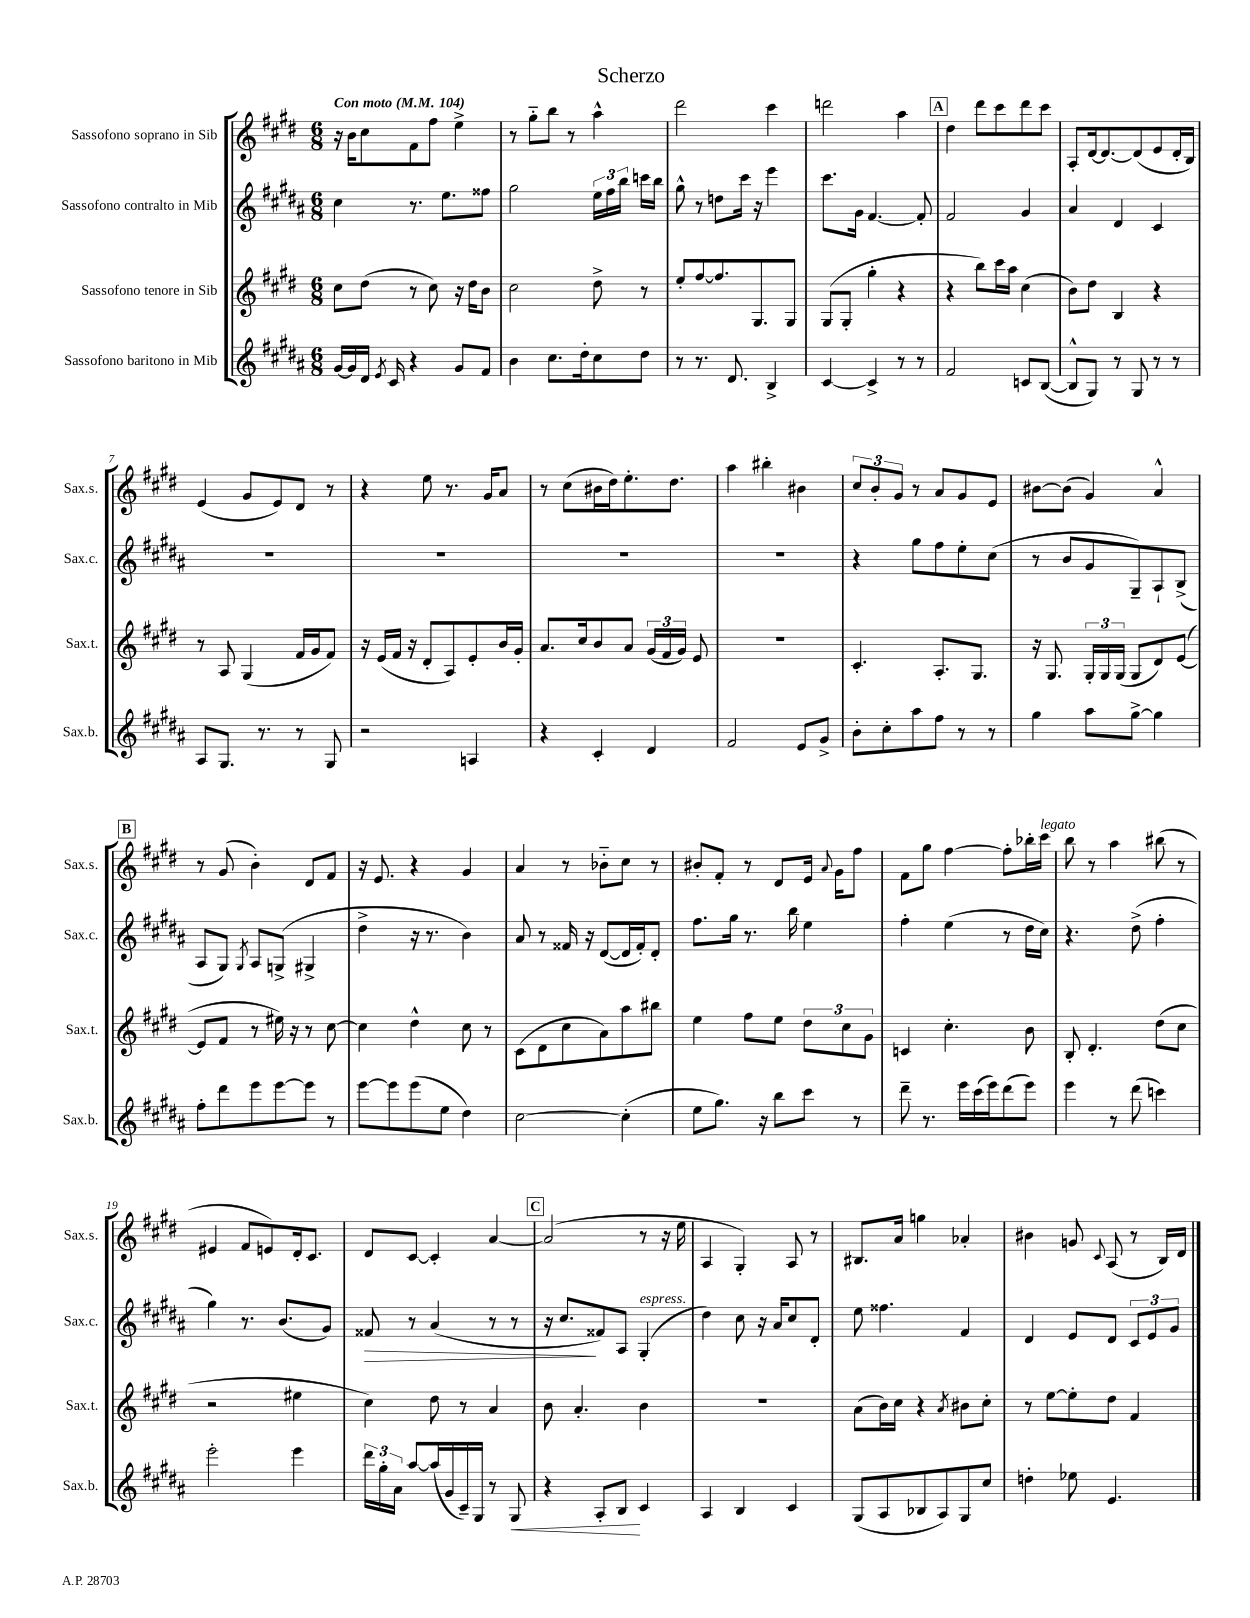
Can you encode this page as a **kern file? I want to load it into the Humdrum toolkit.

**kern	**dynam	**kern	**kern	**dynam	**kern
*part4	*part4	*part3	*part2	*part2	*part1
*staff4	*staff4	*staff3	*staff2	*staff2	*staff1
*I"Sassofono baritono in Mib	*	*I"Sassofono tenore in Sib	*I"Sassofono contralto in Mib	*	*I"Sassofono soprano in Sib
*I'Sax.b.	*	*I'Sax.t.	*I'Sax.c.	*	*I'Sax.s.
*clefG2	*	*clefG2	*clefG2	*	*clefG2
*k[f#c#g#d#a#]	*	*k[f#c#g#d#]	*k[f#c#g#d#a#]	*	*k[f#c#g#d#]
*M6/8	*	*M6/8	*M6/8	*	*M6/8
*MM104	*	*MM104	*MM104	*	*MM104
=1	=1	=1	=1	=1	=1
!	!	!	!	!	!LO:TX:a:B:t=Con moto
[16g#/LL	.	8cc#\L	4cc#\	.	16r
16g#/]	.	.	.	.	16b\KL
16d#/JJ	.	(8dd#\J	.	.	8cc#\
8qe/	.	.	.	.	.
16c#/	.	.	.	.	.
4r	.	8r	8.r	.	8f#\
.	.	8cc#\)	.	.	8ff#\J
.	.	.	8.ee\L	.	.
8g#/L	.	16r	.	.	4ee^\
.	.	16dd#\KL	.	.	.
8f#/J	.	8b\J	8ff##X\J	.	.
=2	=2	=2	=2	=2	=2
4b\	.	2cc#\	2gg#\	.	8r
.	.	.	.	.	8gg#\L
8.cc#\L	.	.	.	.	8bb\J
.	.	.	.	.	8r
16dd#'\k	.	.	.	.	.
8cc#\	.	8dd#^\	24ee\LL	.	4aa^^\
.	.	.	24ff#\	.	.
.	.	.	24bb\JJ	.	.
8dd#\J	.	8r	16cccn\LL	.	.
.	.	.	16bb\JJ	.	.
=3	=3	=3	=3	=3	=3
8r	.	8ee'/L	8gg#^^\	.	2ddd#\
8.r	.	[8ff#/	8r	.	.
.	.	8.ff#/]	8ddn\L	.	.
8.d#/	.	.	.	.	.
.	.	.	16ccc#\Jk	.	.
.	.	8.G#/	16r	.	.
4B^/	.	.	4eee\	.	4ccc#\
.	.	8G#/J	.	.	.
=4	=4	=4	=4	=4	=4
[4c#/	.	(8G#/L	8.ccc#\L	.	2dddn\
.	.	8G#'/J	.	.	.
.	.	.	16g#\Jk	.	.
4c#^/]	.	4gg#'\	[4.f#/	.	.
8r	.	4r	.	.	4aa\
8r	.	.	8f#'/]	.	.
!!LO:REH:place=s1:t=A
=5	=5	=5	=5	=5	=5
2f#/	.	4r	2f#/	.	4dd#\
.	.	8bb\L)	.	.	8ddd#\L
.	.	16ccc#\L	.	.	8ccc#\
.	.	16aa\JJ	.	.	.
8cn/L	.	(4cc#\	4g#/	.	8ddd#\
([8B/J	.	.	.	.	8ccc#\J
=6	=6	=6	=6	=6	=6
8B^^/L]	.	8b\L)	4a#/	.	8A'/L
8G#/J)	.	8dd#\J	.	.	[16d#/k
.	.	.	.	.	8.d#/_
8r	.	4B/	4d#/	.	.
8G#/	.	.	.	.	(8d#/]
8r	.	4r	4c#/	.	8e/
8r	.	.	.	.	16d#'/L
.	.	.	.	.	16B/JJ)
!!LO:LB:g=z
=7	=7	=7	=7	=7	=7
8A#/L	.	8r	2.r	.	(4e/
8.G#/J	.	8A/	.	.	.
.	.	(4G#/	.	.	8g#/L
8.r	.	.	.	.	.
.	.	.	.	.	8e/)
8r	.	16f#/LL	.	.	8d#/J
.	.	16g#/J	.	.	.
8G#/	.	8f#/J)	.	.	8r
=8	=8	=8	=8	=8	=8
2r	.	16r	2.r	.	4r
.	.	(16e/LL	.	.	.
.	.	16f#/JJ	.	.	.
.	.	16r	.	.	.
.	.	8d#'/L	.	.	8ee\
.	.	8A/)	.	.	8.r
4An/	.	8e'/	.	.	.
.	.	.	.	.	16g#/KL
.	.	16b/L	.	.	8a/J
.	.	16g#'/JJ	.	.	.
=9	=9	=9	=9	=9	=9
4r	.	8.a/L	2.r	.	8r
.	.	.	.	.	(8cc#\L
.	.	16cc#/k	.	.	.
4c#'/	.	8b/	.	.	16b#X\L
.	.	.	.	.	16dd#\J)
.	.	8a/J	.	.	8.ee'\
4d#/	.	(24g#/LL	.	.	.
.	.	24f#/	.	.	.
.	.	.	.	.	8.dd#\J
.	.	24g#/JJ)	.	.	.
.	.	8e/	.	.	.
=10	=10	=10	=10	=10	=10
2f#/	.	2.r	2.r	.	4aa\
.	.	.	.	.	4bb#X'\
8e/L	.	.	.	.	4b#X\
8g#^/J	.	.	.	.	.
=11	=11	=11	=11	=11	=11
8b'\L	.	4.c#'/	4r	.	12cc#/L
.	.	.	.	.	12b'/
8cc#'\	.	.	.	.	.
.	.	.	.	.	12g#/J
8aa#\	.	.	8gg#\L	.	8r
8ff#\J	.	8.A'/L	8ff#\	.	8a/L
8r	.	.	8ee'\	.	8g#/
.	.	8.G#/J	.	.	.
8r	.	.	(8cc#\J	.	8e/J
=12	=12	=12	=12	=12	=12
4gg#\	.	16r	8r	.	[8b#X\L
.	.	8.G#/	.	.	.
.	.	.	8b/L	.	(8b#\J]
8aa#\L	.	24G#'/LL	8g#/	.	4g#/)
.	.	24G#/	.	.	.
.	.	(24G#/JJ	.	.	.
[8gg#^\J	.	8G#/L	8G#~/)	.	.
4gg#\]	.	8d#/)	8A#`/	.	4a^^/
.	.	([8e/J	(8B^/J	.	.
!!LO:LB:g=z
!!LO:REH:place=s1:t=B
=13	=13	=13	=13	=13	=13
8ff#'\L	.	8e/L]	8A#/L	.	8r
8ddd#\	.	8f#/J	8G#/J)	.	(8g#/
.	.	.	8qG#/	.	.
8eee\	.	8r	8A#/L	.	4b'\)
[8eee\	.	16ee#X\)	(8Gn^/J	.	.
.	.	16r	.	.	.
8eee\J]	.	8r	4G#X^/	.	8d#/L
8r	.	[8cc#\	.	.	8f#/J
=14	=14	=14	=14	=14	=14
[8eee\L	.	4cc#\]	4dd#^\	.	16r
.	.	.	.	.	8.e/
8eee\]	.	.	.	.	.
(8eee\	.	4dd#^^\	16r	.	4r
.	.	.	8.r	.	.
8ee\J	.	.	.	.	.
4dd#\)	.	8cc#\	4b\)	.	4g#/
.	.	8r	.	.	.
=15	=15	=15	=15	=15	=15
[2cc#\	.	(8c#\L	8a#/	.	4a/
.	.	8d#\	8r	.	.
.	.	8cc#\	16f##X/	.	8r
.	.	.	16r	.	.
.	.	8a\)	([8d#/L	.	8b-X\L
(4cc#'\]	.	8aa\	16d#/L]	.	8cc#\J
.	.	.	16f##'/J)	.	.
.	.	8bb#X\J	8d#'/J	.	8r
=16	=16	=16	=16	=16	=16
8ee\L	.	4ee\	8.ff#\L	.	8b#X'/L
8.gg#\J)	.	.	.	.	8f#'/J
.	.	.	16gg#\Jk	.	.
.	.	8ff#\L	8.r	.	8r
16r	.	.	.	.	.
8bb\L	.	8ee\J	.	.	8d#/L
.	.	.	16bb\	.	.
8ccc#\J	.	12dd#\L	4ee\	.	16e/Jk
.	.	.	.	.	8qqa/
.	.	.	.	.	16g#\KL
.	.	12cc#\	.	.	.
8r	.	.	.	.	8ff#\J
.	.	12g#\J	.	.	.
=17	=17	=17	=17	=17	=17
8ddd#~\	.	4cn/	4ff#'\	.	8f#\L
8.r	.	.	.	.	8gg#\J
.	.	4.cc#'\	(4ee\	.	[4ff#\
16eee\LL	.	.	.	.	.
(16ccc#\	.	.	.	.	.
16eee\J)	.	.	.	.	.
(8ddd#\	.	.	8r	.	8ff#'\L]
8eee\J)	.	8b\	16dd#\LL	.	16bb-X'\L
!	!	!	!	!	!LO:TX:a:i:t=legato
.	.	.	16cc#\JJ)	.	16ccc#\JJ
=18	=18	=18	=18	=18	=18
4eee\	.	8B'/	4.r	.	8bb\
.	.	4.d#'/	.	.	8r
8r	.	.	.	.	4aa\
(8ddd#\	.	.	(8dd#^\	.	.
4cccn\)	.	(8dd#\L	4ff#'\	.	(8bb#X\
.	.	8cc#\J	.	.	8r
!!LO:LB:g=z
=19	=19	=19	=19	=19	=19
2eee'\	.	2r	4gg#\)	.	4e#X/
.	.	.	8.r	.	8f#/L
.	.	.	.	.	8en/)
.	.	.	(8.b/L	.	.
4eee\	.	4ee#X\	.	.	16d#'/k
.	.	.	.	.	8.c#/J
.	.	.	8g#/J)	.	.
=20	=20	=20	=20	=20	=20
!	!	!	!	!LO:HP:b	!
24ddd#\LL	.	4cc#\)	8f##X/	>	8d#/L
24gg#'\	.	.	.	.	.
24a#\JJ	.	.	.	.	.
[8aa#/L	.	.	8r	.	[8c#/J
(16aa#/L]	.	8dd#\	(4a#/	.	4c#'/]
16g#/	.	.	.	.	.
16c#~/)	.	8r	.	.	.
16G#/JJ	.	.	.	.	.
8r	.	4a/	8r	.	[4a/
!	!LO:HP:b	!	!	!	!
8G#/	<	.	8r	.	.
!!LO:REH:place=s1:t=C
=21	=21	=21	=21	=21	=21
4r	.	8b\	16r	.	(2a/]
.	.	.	8.cc#/L	.	.
.	.	4.a'/	.	.	.
8A#'/L	.	.	8f##X/)	]	.
8B/J	.	.	8A#/J	.	.
!	!	!	!LO:TX:a:i:t=espress.	!	!
4c#/	[	4b\	(4G#'/	.	8r
.	.	.	.	.	16r
.	.	.	.	.	16ee\
=22	=22	=22	=22	=22	=22
4A#/	.	2.r	4dd#\)	.	4A/
4B/	.	.	8cc#\	.	4G#'/)
.	.	.	16r	.	.
.	.	.	16a#/KL	.	.
4c#/	.	.	8cc#/	.	8A/
.	.	.	8d#'/J	.	8r
=23	=23	=23	=23	=23	=23
(8G#/L	.	(8a\L	8ee\	.	8.B#X/L
8A#/	.	16b\L)	4.ff##X\	.	.
.	.	16cc#\JJ	.	.	16a/Jk
8B-X/	.	4r	.	.	4ggn\
8A#/)	.	.	.	.	.
.	.	8qa/	.	.	.
8G#/	.	8b#X\L	4f#/	.	4a-X'/
8cc#/J	.	8cc#'\J	.	.	.
=24	=24	=24	=24	=24	=24
4ddn'\	.	8r	4d#/	.	4b#X\
.	.	[8ee\L	.	.	.
8ee-X\	.	8ee'\]	8e/L	.	8gn/
.	.	.	.	.	8qqc#/
4.e/	.	8dd#\J	8d#/J	.	(8A/
.	.	4f#/	12c#/L	.	8r
.	.	.	12e/	.	.
.	.	.	.	.	16B/LL)
.	.	.	12g#/J	.	.
.	.	.	.	.	16d#/JJ
==	==	==	==	==	==
*-	*-	*-	*-	*-	*-
